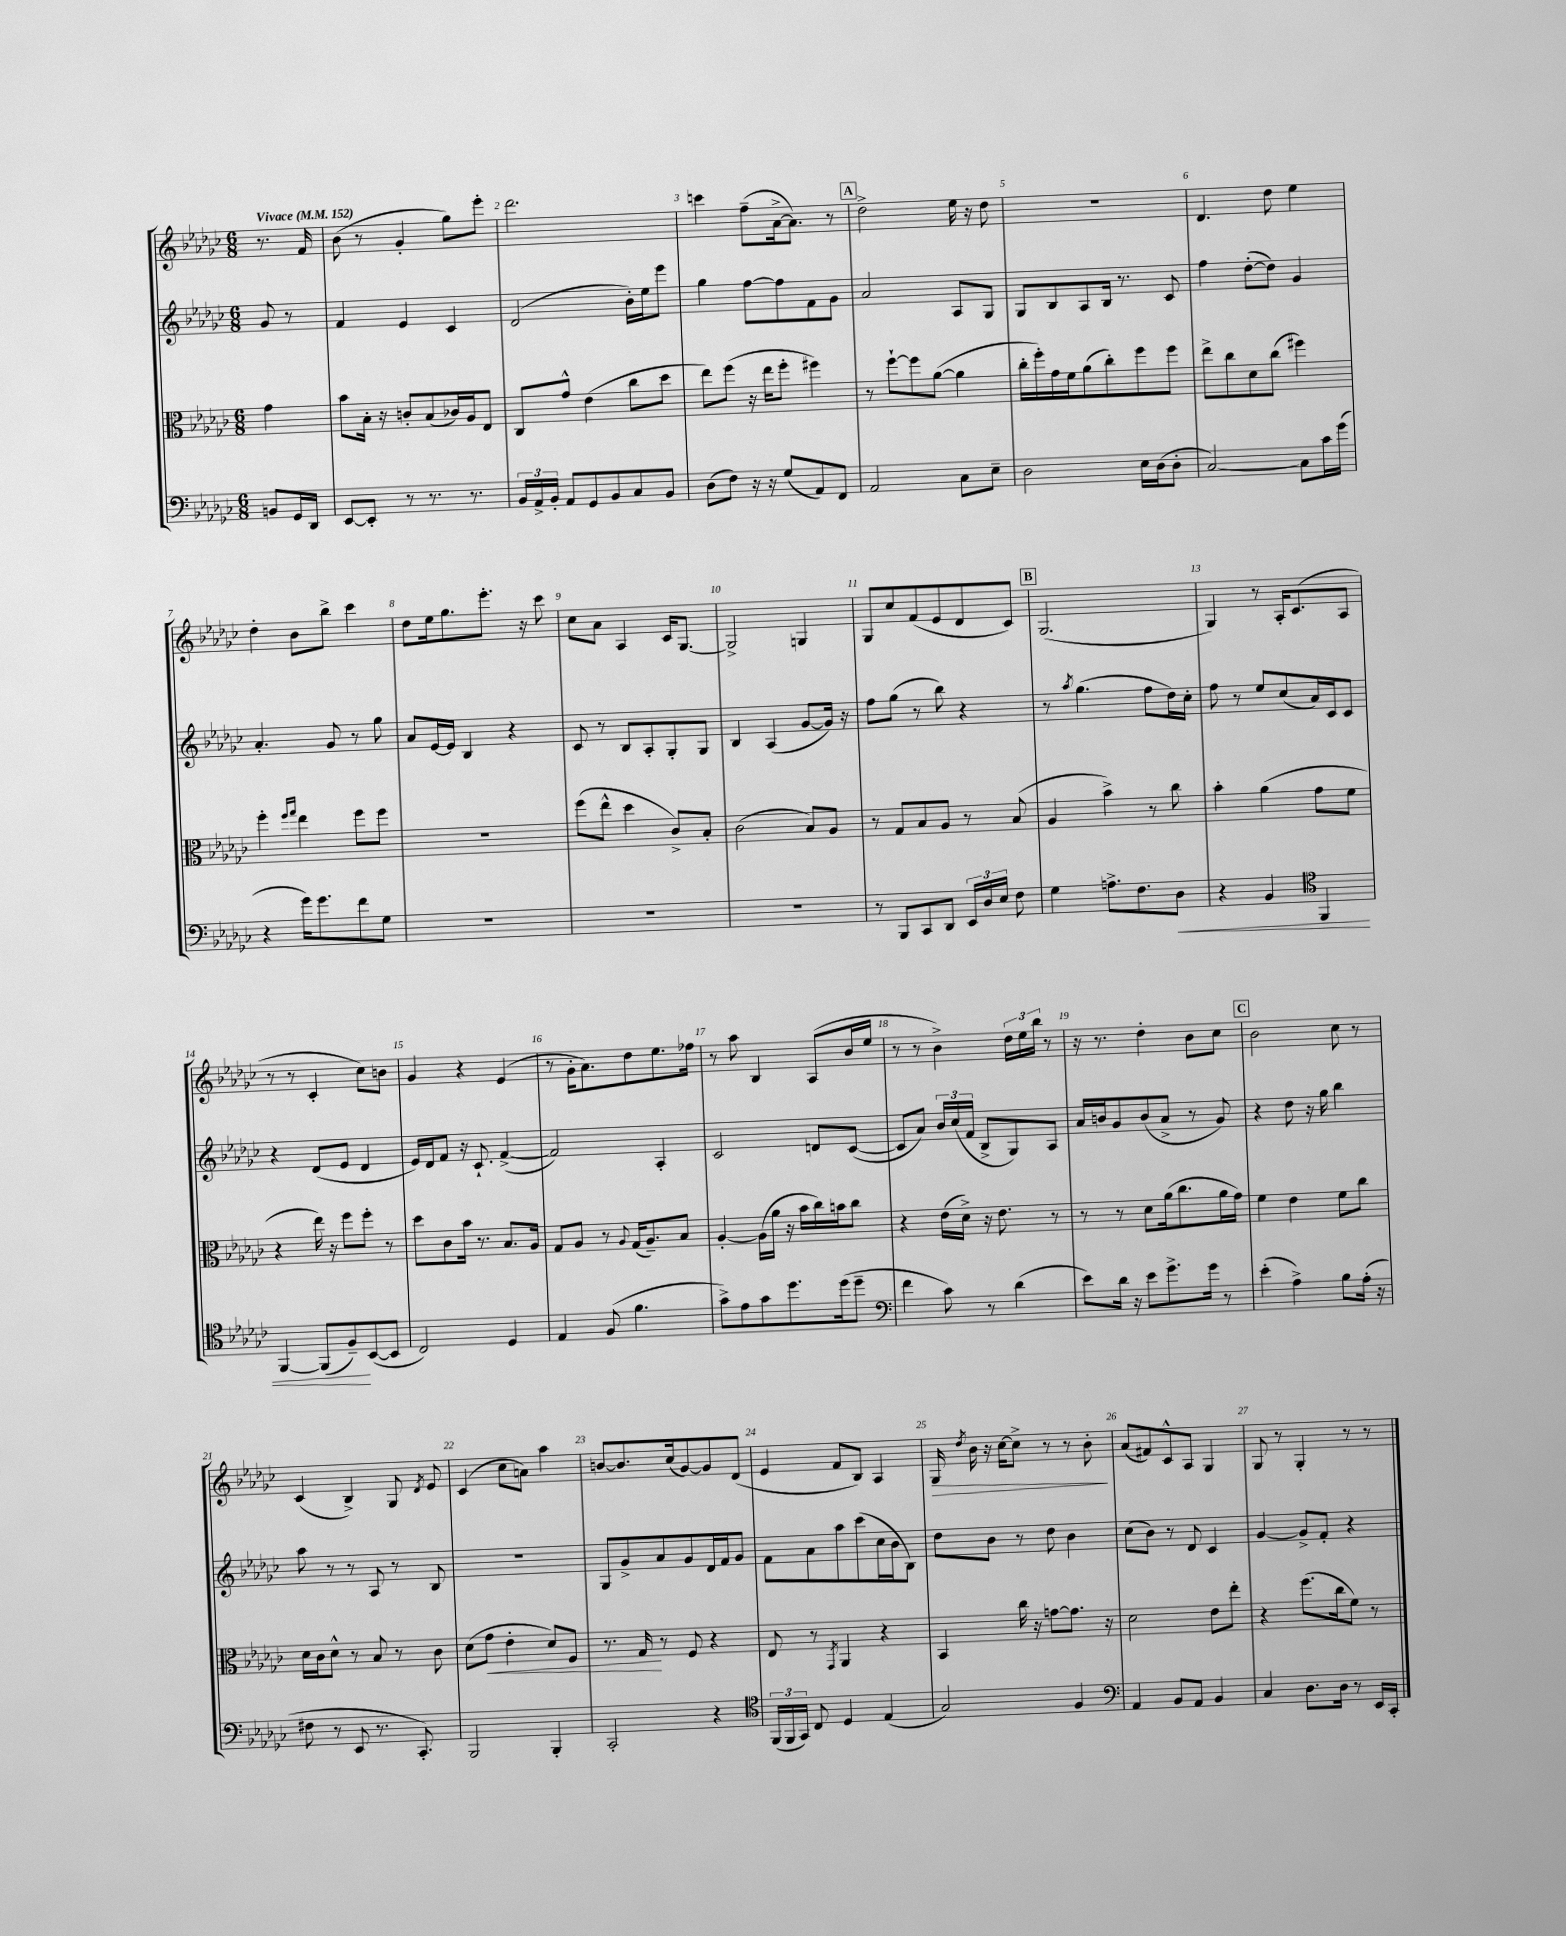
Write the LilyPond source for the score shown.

<<
\new StaffGroup <<
\new Staff = "s0" {
    \clef treble \key ges \major \numericTimeSignature \time 6/8 \partial 4 \tempo "Vivace" 4 = 152
    \autoBeamOff r8. f'16 |
    bes'8( r8 ges'4-. ges''8[) ees'''8]-. |
    des'''2. |
    c'''4 f''8[--( aes'16~-> aes'8.]) r8 |
    \mark \markup { \box "A" } des''2-> ees''16 r16 des''8 |
    R2. |
    des'4. des''8 ees''4 |
    des''4-. bes'8[ bes''8]-> ces'''4 |
    des''8[ ees''16 ges''8. ees'''8.]-. r16 ces'''8 |
    ces''8[ aes'8] aes4 ces'16[ ges8.]~ |
    ges2-> g4 |
    ges8[ ces''8 f'8( ees'8 des'8 ces'8]) |
    \mark \markup { \box "B" } ges2.( |
    ges4) r8 aes16[-. ces'8.( aes8] |
    r8 r8 ces'4-. ces''8[) b'8] |
    ges'4 r4 ees'4( |
    r8 ges'16[-. aes'8.) des''8 ees''8. fes''16] |
    r8 aes''8 bes4 aes8[( bes'16 ees''16] |
    r8 r8 bes'4->) \tuplet 3/2 { des''16[ ees''16 bes''16] } r8 |
    r16 r8. des''4-. bes'8[ ces''8] |
    \mark \markup { \box "C" } bes'2 ces''8 r8 |
    ces'4( bes4->) ges8 \acciaccatura { des'8 } ees'8 |
    ces'4( ces''8[ a'8]) aes''4 |
    b'8[~ b'8. ces''16( ges'8~) ges'8 des'8]( |
    ees'4 f'8[ bes8]) aes4 |
    ges16\> \acciaccatura { des''8 } bes'16 r16 ces''16[~ ces''8]-> r8 r8 bes'8-.\! |
    aes'8[( fis'8) ces'8-^ aes8] ges4 |
    ges8 r8 ges4-. r8 r8 \bar "|." |
}
\new Staff = "s1" {
    \clef treble \key ges \major \numericTimeSignature \time 6/8 \partial 4
    \autoBeamOff ges'8 r8 |
    f'4 ees'4 ces'4 |
    des'2( bes'16[-.) ees''16 ees'''8] |
    ges''4 f''8[~ f''8 f'8 ges'8] |
    \mark \markup { \box "A" } aes'2 aes8[ ges8] |
    ges8[ bes8 aes8 bes16] r8. ces'8 |
    f''4 des''8[~-.( des''8]) ges'4 |
    aes'4.-. ges'8 r8 ges''8 |
    aes'8[ ees'16~ ees'16] bes4 r4 |
    ces'8 r8 bes8[ aes8-. ges8-. ges8] |
    bes4 aes4( ges'8[~ ges'16]) r16 |
    f''8[ ges''8]( r8 bes''8) r4 |
    \mark \markup { \box "B" } r8 \acciaccatura { aes''8 } ges''4.( f''8[ des''16) ces''16]-. |
    f''8 r8 ees''8[ ces''8( aes'16) ces'16 ces'8] |
    r4 des'8[( ees'8] des'4 |
    ees'16[) des'16 f'8] r16 ces'8.-! f'4~->( |
    f'2) aes4-. |
    ces'2 d'8[ ces'8]~( |
    ces'8[ aes'8]) \tuplet 3/2 { bes'16[ ces''16( f'16] } bes8[-> ges8) aes8] |
    aes'16[ b'16 ges'8 b'8( aes'8]-> r8 ges'8) |
    \mark \markup { \box "C" } r4 des''8 r16 ges''16 bes''4 |
    aes''8 r8 r8 aes8 r8 bes8 |
    R2. |
    ges8[ ges'8-> aes'8 ges'8 des'16 f'16 ges'8] |
    f'8[ aes'8 aes''8 ces'''8( ces''16 bes'16 bes8]) |
    des''8[ bes'8] r8 des''8 bes'4 |
    ces''8[( bes'8]) r8 des'8 ces'4 |
    ges'4~ ges'8[-> f'8]-. r4 \bar "|." |
}
\new Staff = "s2" {
    \clef alto \key ges \major \numericTimeSignature \time 6/8 \partial 4
    \autoBeamOff ges'4 |
    bes'8[ bes16]-. r16 c'8[-. bes8( ces'16) aes16 ees8] |
    ces8[ ges'8]-^ ees'4( ces''8[ des''8] |
    ees''8[) f''8]( r16 ees''16[ f''8]-. fis''4) |
    \mark \markup { \box "A" } r8 f''8[~-! f''8 aes'8]~( aes'4 |
    ces''16[-. f''16-.) ges'16 f'16 aes'8( ces''8-.) f''8 f''8] |
    ees''8[-> ces''8 des'8 ces''8]( fis''4) |
    f''4-. \grace { f''16[ ges''16] } ees''4 f''8[ f''8] |
    R2. |
    f''8[( ees''8]-^ des''4 ces'8[->) bes8]-. |
    ces'2( bes8[) aes8] |
    r8 ges8[ bes8 aes8] r8 bes8( |
    \mark \markup { \box "B" } aes4 bes'4->) r8 ces''8 |
    bes'4-. aes'4( ges'8[ f'8] |
    r4 ees''16) r16 f''8[ f''8]-. r8 |
    des''8[ ces'8 bes'16] r8. bes8.[ aes16] |
    ges8[ aes8] r8 \appoggiatura { aes8 } ges16[( aes8.--) bes8] |
    aes4~-. aes16[( aes'16] r16 bes'16[ ces''16) b'16 ces''8] |
    r4 ees'16[( des'16]->) r16 ees'8. r8 |
    r8 r8 des'8[ aes'16( ces''8. aes'16 ges'16]) |
    \mark \markup { \box "C" } f'4 ees'4 f'8[ ces''8] |
    des'16[ ces'16 des'8]-^ r8 bes8 r8 ces'8 |
    des'8[( ges'8]\< ees'4-. des'8[) f8] |
    r8. ges16\! r8 f8 r4 |
    ees8 r8 \acciaccatura { ges,8 } aes,4 r4 |
    bes,4 ces''16 r16 g'8[~ g'8.] r16 |
    des'2 ees'8[ ees''8]-. |
    r4 f''8.[( ces''16 f'8]) r8 \bar "|." |
}
\new Staff = "s3" {
    \clef bass \key ges \major \numericTimeSignature \time 6/8 \partial 4
    \autoBeamOff b,8[ ges,16 des,16] |
    ees,8[~ ees,8]-. r8 r8. r8. |
    \tuplet 3/2 { bes,16[ aes,16-> bes,16]-. } aes,8[ ges,8 bes,8 ces8 bes,8] |
    des8[( f8]) r16 r16 ges8[( aes,8) f,8] |
    \mark \markup { \box "A" } aes,2 ces8[ ees8]-- |
    des2 ees16[ des16( des8]-. |
    ces2~) ces8[ ces'16 ges'16]( |
    r4 ges'16[) ges'8. f'8 ges8] |
    R2. |
    R2. |
    R2. |
    r8 bes,,8[ ces,8 des,8] \tuplet 3/2 { ees,16[ des16 ees16] } f8 |
    \mark \markup { \box "B" } ges4 a8.[-> f8. des8]\< |
    r4 bes,4 \clef tenor f,4 |
    f,4~ f,8[( f8--\!) bes,8~( bes,8] |
    ces2) des4 |
    ees4 f8( f'4. |
    ges'8[->) ees'8 ges'8 des''8. des''16( des''8]-- |
    \clef bass f'4 ces'8) r8 des'4( |
    ees'8[) des'16] r16 ees'8[ ges'8.-> ges'16] r8 |
    \mark \markup { \box "C" } ees'4-.( aes4->) bes8[ aes16]-.( r16 |
    fis8 r8 ees,8 r8. ces,8.-.) |
    bes,,2 bes,,4-. |
    ces,2-. r4 |
    \clef tenor \tuplet 3/2 { f,16[( f,16 ges,16]) } ces8 des4 ees4( |
    ges2) f4 |
    \clef bass aes,4 bes,8[ aes,8] bes,4 |
    ces4 des8.[ des16] r8 ees,16[ ces,16]-. \bar "|." |
}
>>
>>
\layout { \context { \Score \override BarNumber.break-visibility = ##(#f #t #t) barNumberVisibility = #all-bar-numbers-visible } }
